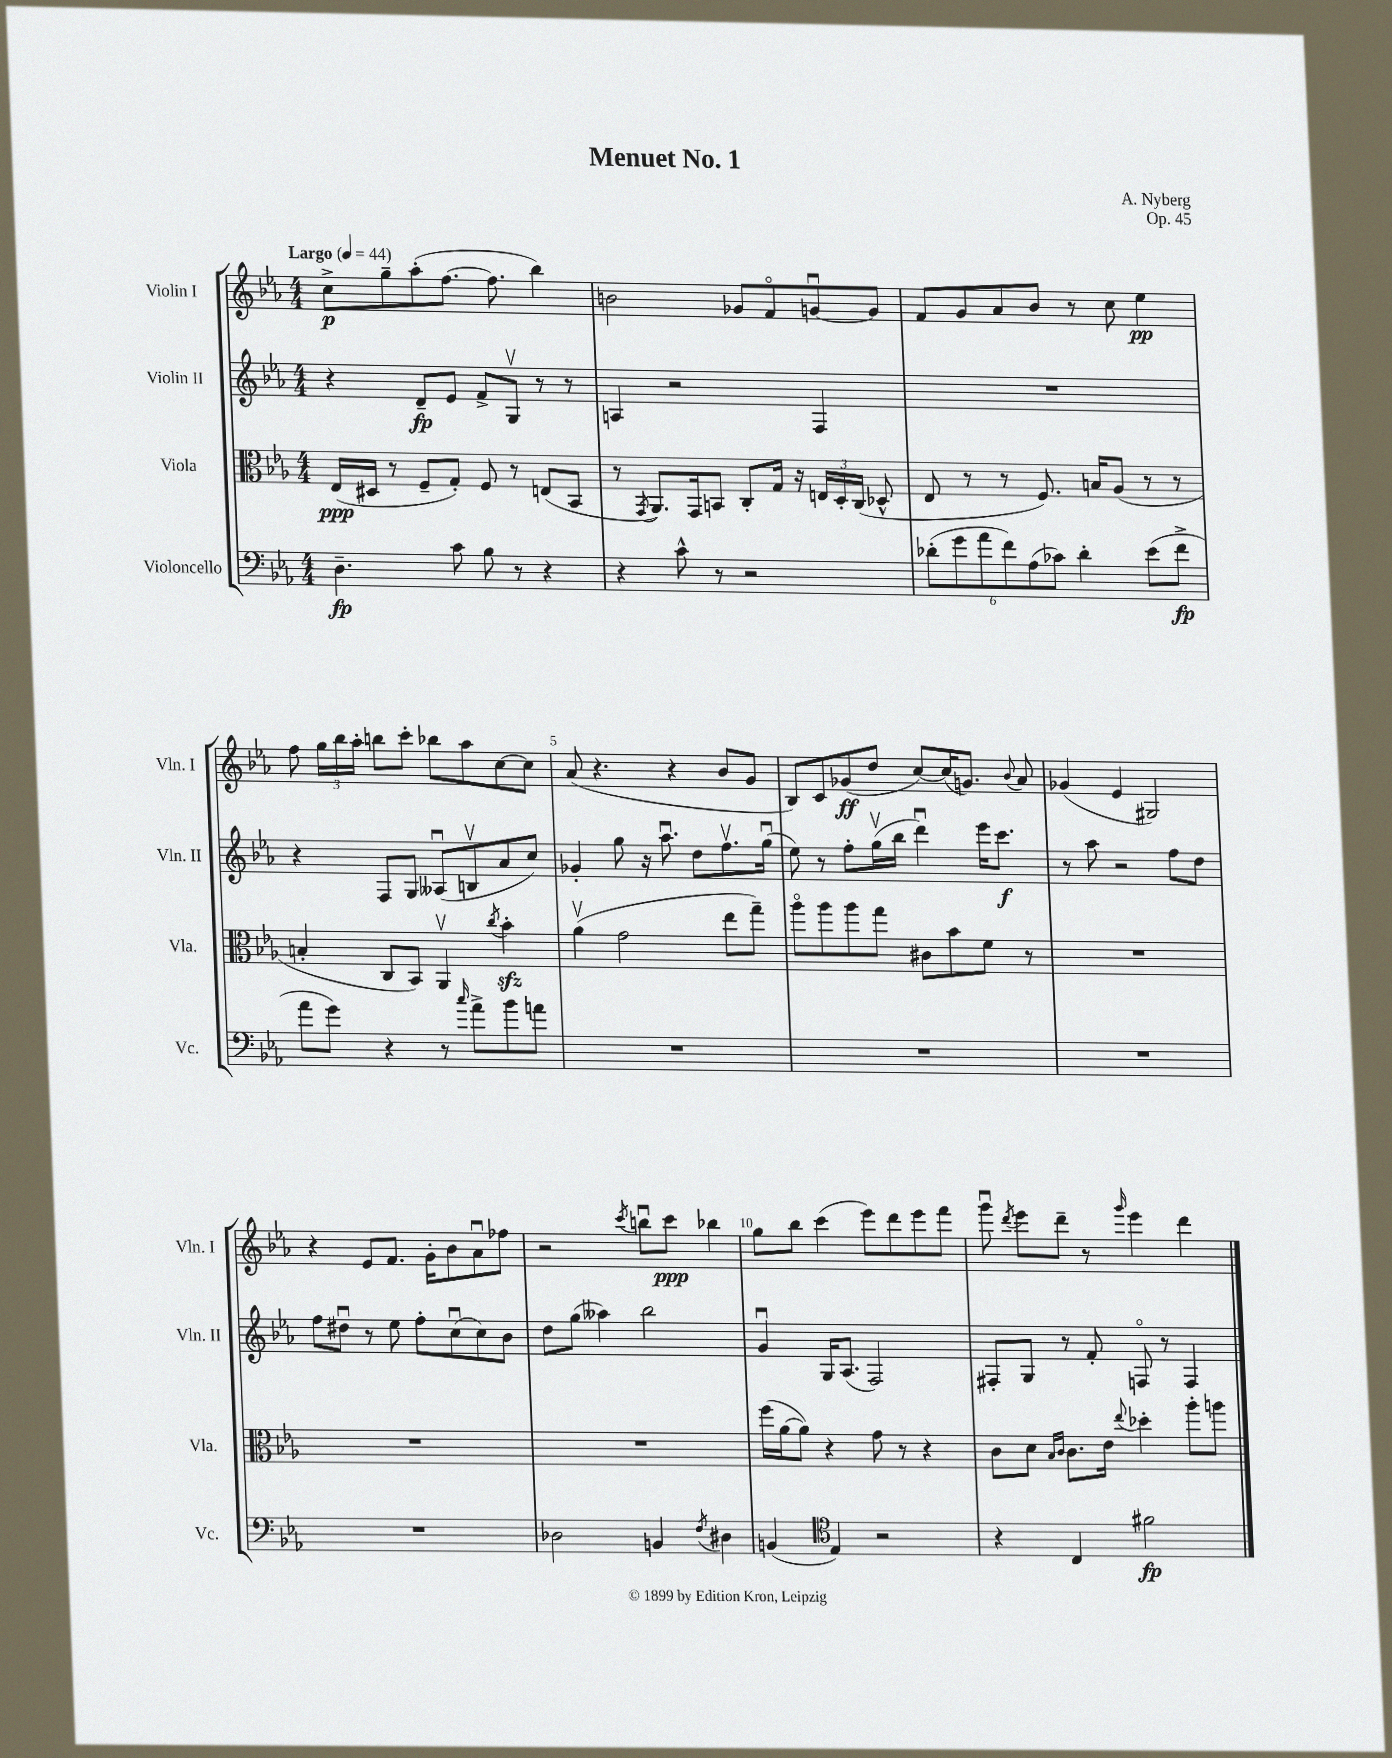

**kern	**kern	**kern	**kern
*staff4	*staff3	*staff2	*staff1
*clefF4	*clefC3	*clefG2	*clefG2
*k[b-e-a-]	*k[b-e-a-]	*k[b-e-a-]	*k[b-e-a-]
*M4/4	*M4/4	*M4/4	*M4/4
*MM44	*MM44	*MM44	*MM44
4.D~\	(16E-/LL	4r	8cc^\L
.	16D#/JJ	.	.
.	8r	.	8gg~\
.	8F~/L	8d~/L	(8aa-'\
8c\	8G'/J)	8e-/J	[8.ff\J
8B-\	8F/	8f^/L	.
.	.	.	8.ff\]
8r	8r	8Gv/J	.
4r	(8E/L	8r	4bb-\)
.	8BB-/J	8r	.
=	=	=	=
4r	8r	4A/	2b\
.	8qGG/	.	.
.	8.AA-/L)	.	.
8c^^\	.	2r	.
.	16GG/k	.	.
8r	8BB/J	.	.
2r	8C'/L	.	8g-/L
.	16G/Jk	.	8fo/
.	16r	.	.
.	24E/LL	4F/	[8gu/
.	24D'/	.	.
.	(24C/JJ	.	.
.	8D-^^/	.	8g/]J
=	=	=	=
(12d-'\L	8E-/	1r	8f/L
12g\	.	.	.
.	8r	.	8g/
12a-\	.	.	.
12f\)	8r	.	8a-/
(12A-\	.	.	.
.	8.F/)	.	8b-/J
12c-\J)	.	.	.
4d-'\	.	.	8r
.	16B/LK	.	.
.	(8A-/J	.	8cc\
(8e-\L	8r	.	4ee-\
8f^\J	8r	.	.
=	=	=	=
8a-\L	4B'/	4r	8ff\
8g\J)	.	.	24gg\LL
.	.	.	24bb-\
.	.	.	24aa-'\JJ
4r	8C/L	8F/L	8bb\L
.	8BB-/J)	8G/J	8ccc'\J
8r	4AA-v/	(8A--u/L	8bb-\L
16qqcc/	.	.	.
8a-^\L	.	8Bv/	8aa-\
.	8qcc/	.	.
8b-\	4b-'\	8a-/	[8cc\
8a\J	.	8cc/J)	8cc\]J
=	=	=	=
1r	(4a-v\	4g-'/	(8a-/
.	.	.	4.r
.	2g\	8gg\	.
.	.	16r	.
.	.	8.aa-u\	.
.	.	.	4r
.	.	8dd\L	.
.	8ee-\L	8.ffv\	8b-/L
.	8gg~\J)	.	8g/J
.	.	(16ggu\Jk	.
=	=	=	=
1r	8aa-o\L	8ee-\)	8B-/L)
.	8aa-\	8r	8c/
.	8aa-\	8ff'\L	(8g-/
.	8gg\J	(16ggv\L	8dd/J
.	.	16bb-\JJ	.
.	8c#\L	4dddu\)	[8cc/L)
.	8b-\	.	(16cc/]K
.	.	.	8.g/J)
.	8f\J	16eee-\LK	.
.	.	8.ccc\J	.
.	.	.	8qqb-/
.	8r	.	8a-/
=	=	=	=
1r	1r	8r	(4g-/
.	.	8aa-\	.
.	.	2r	4e-/
.	.	.	2G#/)
.	.	8ff\L	.
.	.	8dd\J	.
=	=	=	=
1r	1r	8ff\L	4r
.	.	8dd#u\J	.
.	.	8r	8e-/L
.	.	8ee-\	8.f/J
.	.	8ff'\L	.
.	.	.	16g'\LK
.	.	(8ccu\	8b-\
.	.	8cc\)	8a-u\
.	.	8b-\J	8ff-\J
=	=	=	=
2D-\	1r	8dd\L	2r
.	.	(8gg\J	.
.	.	4aa--\)	.
.	.	.	8qccc/
4BB/	.	2bb-\	8bbu\L
.	.	.	8ccc\J
8qF/	.	.	.
4D#\	.	.	4bb-\
=	=	=	=
(4BB/	(16ff\LL	4gu/	8gg\L
.	[16a-\J	.	.
.	8a-\]J)	.	8bb-\J
*clefC4	*	*	*
4E-/)	4r	16G/LK	(4ccc\
.	.	(8.A-/J	.
2r	8g\	2F/)	8eee-\L)
.	8r	.	8ddd\
.	4r	.	8eee-\
.	.	.	8fff\J
=	=	=	=
4r	8c\L	8F#'/L	8gggu\
.	.	.	8qddd/
.	8d\J	8G/J	8eee-\L
.	16qqB-/LL	.	.
.	16qqc/JJ	.	.
4C/	8.c\L	8r	8ddd~\J
.	.	8f'/	8r
.	16e-\Jk	.	.
.	8qqee-/	.	16qqggg/
2f#\	4dd-'\	8Fo/	4eee-\
.	.	8r	.
.	8aa-'\L	4F/	4ddd\
.	8aa\J	.	.
==	==	==	==
*-	*-	*-	*-
